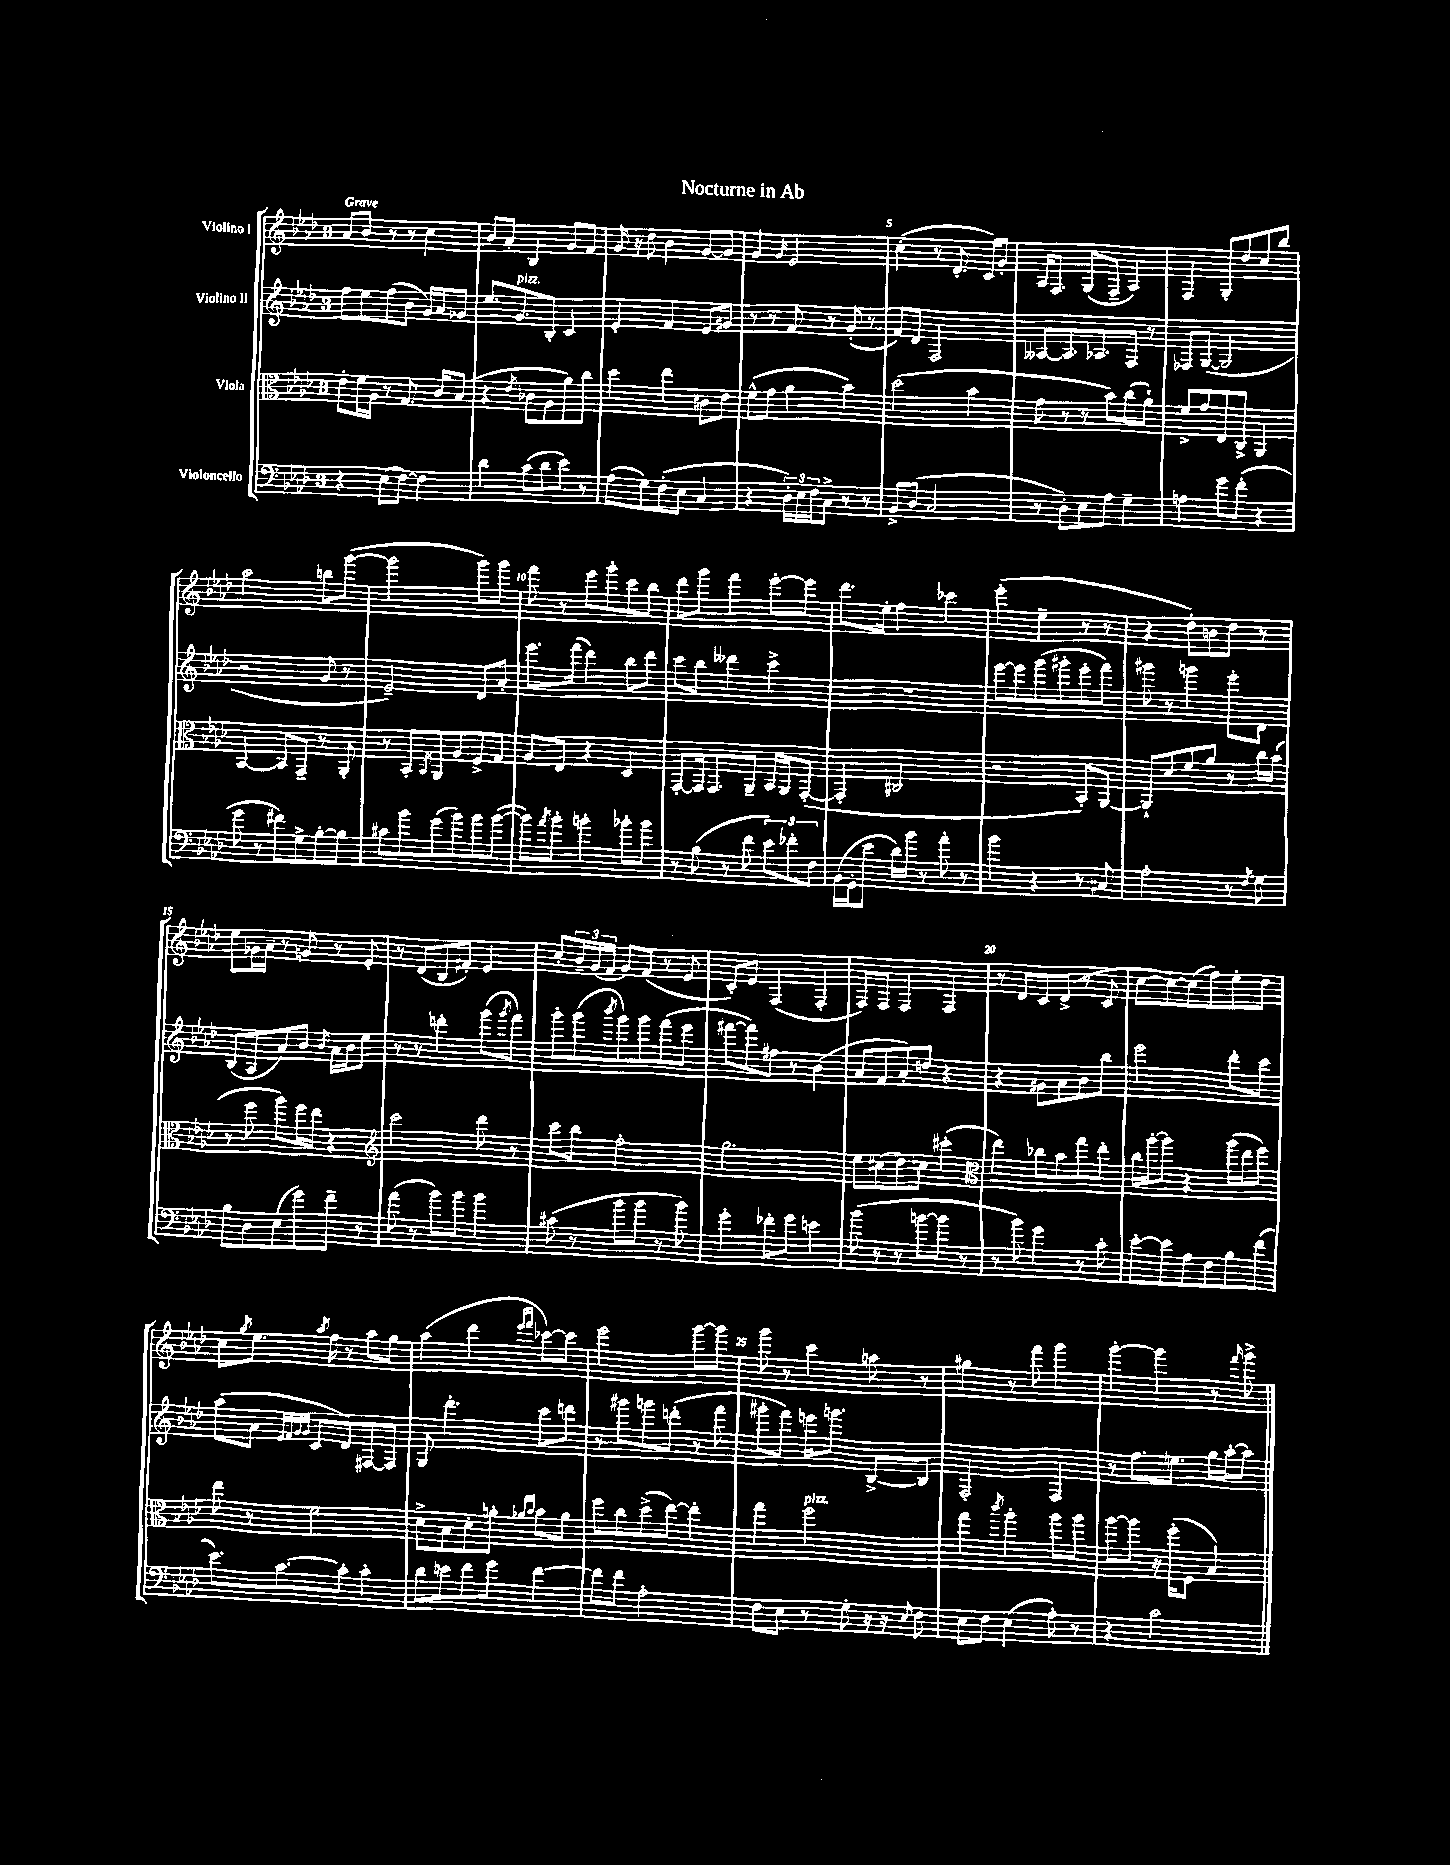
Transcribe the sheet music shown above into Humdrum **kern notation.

**kern	**kern	**kern	**kern
*staff4	*staff3	*staff2	*staff1
*clefF4	*clefC3	*clefG2	*clefG2
*k[b-e-a-d-]	*k[b-e-a-d-]	*k[b-e-a-d-]	*k[b-e-a-d-]
*M3/4	*M3/4	*M3/4	*M3/4
4r	8e-'	8ff	8a-
.	16f	8ee-	8b-
.	16A-	.	.
(8E-	8r	(8ff	8r
[8F)	8.G	8b-	8r
4F]	.	16g)	4cc
.	16c	16a-	.
.	(8B-	8g-	.
=	=	=	=
4d-	4r	8.ee-	8b-
.	.	.	8a-'
.	.	8.g	.
.	8qe-	.	.
(8c	8c-	.	4B-
8d-	8A-	8B-'	.
8e-)	8a-)	4c	8g
8r	8cc	.	8f
=	=	=	=
(8A-	4dd-	4e-'	16g
.	.	.	16r
8G)	.	.	8dd-
(8F'	4ee-	4f	4b-
8E-	.	.	.
4C	8c#	8e-	[8g
.	8e-	8g#	8g]
=	=	=	=
4r	(8f^^	8r	4g
.	8g	8r	.
.	.	.	16qqg
24D-')	4a-	8f	2e-
24E-	.	.	.
24F	.	.	.
8C^	.	8r	.
8r	4b-)	(8g'	.
8r	.	8r	.
=	=	=	=
8BB-^	(2dd-	8f)	(4cc'
(8D-	.	8d-	.
2C	.	2F	8r
.	.	.	8.d-'
.	4b-	.	.
.	.	.	16c)
.	.	.	8g'
=	=	=	=
8r	8g	[8A--	16A-
.	.	.	8.F
8D-')	8r	8.A--]	.
8E-	8r	.	(8G
.	.	8.A-	.
8A-	8b-)	.	8F~
4G~	(8cc	8F	4A-)
.	8a-`)	8r	.
=	=	=	=
4A	8f^	8F-	4F
.	8g	([8G	.
8g	8E-	2G]	8G'
(8f'	8C^	.	8dd-
4r	4AA-	.	8cc
.	.	.	8bb-
=	=	=	=
8g	[4BB-	2r	2aa-
8r	.	.	.
8f#)	8BB-]	.	.
8G^	8GG~	.	.
[8B-'	8r	8g	8bb
8B-]	8AA-'	8r	([8ggg
=	=	=	=
8c#	8r	2e-~)	2ggg]
8b-	8BB-'	.	.
.	8qBB-	.	.
(8g	8AA-	.	.
8b-)	8A-	.	.
8b-	8F^	8d-	8ggg)
([8b-	8G	8a-'	8ggg
=	=	=	=
8b-])	8A-	8.eee-	8fff
8qa-	.	.	.
8b-'	8E-	.	8r
.	.	(16fff	.
4b'	4r	4ddd-)	8eee-
.	.	.	8ggg'
8b-'	4D-	8bb-	8ccc
8b-	.	8ddd-	8bb-
=	=	=	=
8r	[8GG'	8ccc	8ddd-
(8B-	16GG]	8bb-	8ggg
.	8.GG	.	.
8r	.	4ddd--	4fff
8f	8AA-~	.	.
12e-)	16BB-	4ccc^	[8eee-'
.	16AA-	.	.
12f-'	.	.	.
.	([8GG'	.	8eee-]
12F	.	.	.
=	=	=	=
(16BB-	4GG']	2.r	8.ddd-
16GG'	.	.	.
8e-	.	.	.
.	.	.	16ee-'
16d-)	2C#	.	4ff
16b-	.	.	.
8r	.	.	.
8a-'	.	.	4ccc-
8r	.	.	.
=	=	=	=
4b-	2r	[8eee-	(4eee-'
.	.	8eee-]	.
4r	.	(8ggg	4ee-~
.	.	8ggg#'	.
8r	8BB-')	8eee-'	8r
8C#	[8AA-	8fff)	8r
=	=	=	=
2A-'	8AA-`]	8ggg#	4r
.	8d-	8r	.
.	8f	4ggg	8dd-')
.	8a-	.	8b
8r	8r	8eee-'	8dd-
8qF	.	.	.
8G	16cc	8d-	8r
.	(16b-	.	.
=	=	=	=
8B-	8r	(8B-	8ee-
8D-	8ff	8A-	16g-
.	.	.	16a-~
(8E-	8aa-)	8a-)	8r
8g)	16ff	8b-	8g
.	16ee-	.	.
.	.	8qb-	.
8f~	4r	16a-	8r
.	.	16b-	.
8r	.	8ee-	8e-'
=	=	=	=
*	*clefG2	*	*
(8a-	2ccc	8r	8r
8r	.	8r	(8d-
8b-)	.	4ddd'	8B-
8b-	.	.	8f#')
4b-	8ddd-	(8ggg	4e-
.	.	8qggg	.
.	8r	8fff)	.
=	=	=	=
(8c#	8ccc	8ggg'	8cc'
8r	8bb-	(8ggg	24b-~
.	.	.	(24g
.	.	.	24f
.	.	8qbbb-	.
8b-	2ff'	8ggg)	8g)
8b-	.	8ggg	(8f
8r	.	(8fff	8r
8b-)	.	8eee-	8e-
=	=	=	=
4g'	2.gg	[8fff#	8c')
.	.	8fff#])	8e-
8f-'	.	8ff#	(4F
8g	.	8r	.
4e	.	(4b-	4F'
=	=	=	=
(8b-	8ee-	8a-	8F)
8r	(8cc#	8f	8F
8r	8dd-)	8a-')	4F
[8b	8cc	8dd	.
8b]	(4ccc#'	4r	4F
8r	.	.	.
=	=	=	=
*	*clefC3	*	*
8r	4ee-)	4r	8r
8b-)	.	.	8d-
4g	8cc-	8g#	8c
.	8b-	8a-	(8d-^
8r	8gg	8b-	8r
8c'	8ee-'	8bb-	8c
=	=	=	=
[8e-'	16cc	2eee-	[8cc
.	[16aa-'	.	.
8e-]	8aa-]	.	8cc_)
8A-	4r	.	(8cc]
8F	.	.	8ff)
8B-	(16aa-	8ddd-'	8ee-'
.	16ee-	.	.
(8f	8ff)	8ccc	8dd-
=	=	=	=
8.e-)	8ee-	(8aa-	8cc
.	.	.	8qgg
.	8r	8a-	8.ee-
[8.c	.	.	.
.	.	32qqe-	.
.	.	32qqf	.
.	.	32qqg	.
.	.	32qqg	.
.	2f	8c	.
.	.	.	8qaa-
.	.	.	16ff
8c']	.	8d-)	8r
4c'	.	[8F#	8aa-
.	.	8F#]	8gg
=	=	=	=
8d-	8d-^	8G	(4aa-
8e	8B-	4.ddd-'	.
8f	8d-'	.	4ddd-
8g	8a'	.	.
.	16qqa-	.	16qqeee-
.	16qqb-	.	16qqfff
[4f	8b-	8ccc	[8ccc-)
.	8a-	8ddd	8ccc-]
=	=	=	=
8f]	8ff	8r	2eee-
8f	8cc	8ggg#	.
2A-'	(8dd-^	8ggg	.
.	[8ee-)	(8ddd'	.
.	4ee-']	8r	[8ggg
.	.	8fff	8ggg]
=	=	=	=
8F	4gg	8ggg#'	8ggg
8E-	.	8fff)	8r
8r	2ff	16eee	4ccc
.	.	8.ggg	.
8G'	.	.	.
16r	.	[8B-^	8aa
16r	.	.	.
16qqE-	.	.	.
8F	.	8B-]	8r
=	=	=	=
8E-	4gg	2F'	4gg#
8F	.	.	.
.	8qccc	.	.
(4E-	4aa-'	.	8r
.	.	.	8fff
8A-')	8aa-	4F	4ggg
8r	8aa-	.	.
=	=	=	=
4r	[8aa-	8r	[4ggg'
.	8aa-]	8.ff	.
2c	16r	.	4ggg]
.	(16ff'	8.ee	.
.	8F	.	.
.	4B-)	16gg	8r
.	.	[16aa-'	.
.	.	.	16qqfff
.	.	8aa-]	8ggg^
==	==	==	==
*-	*-	*-	*-
